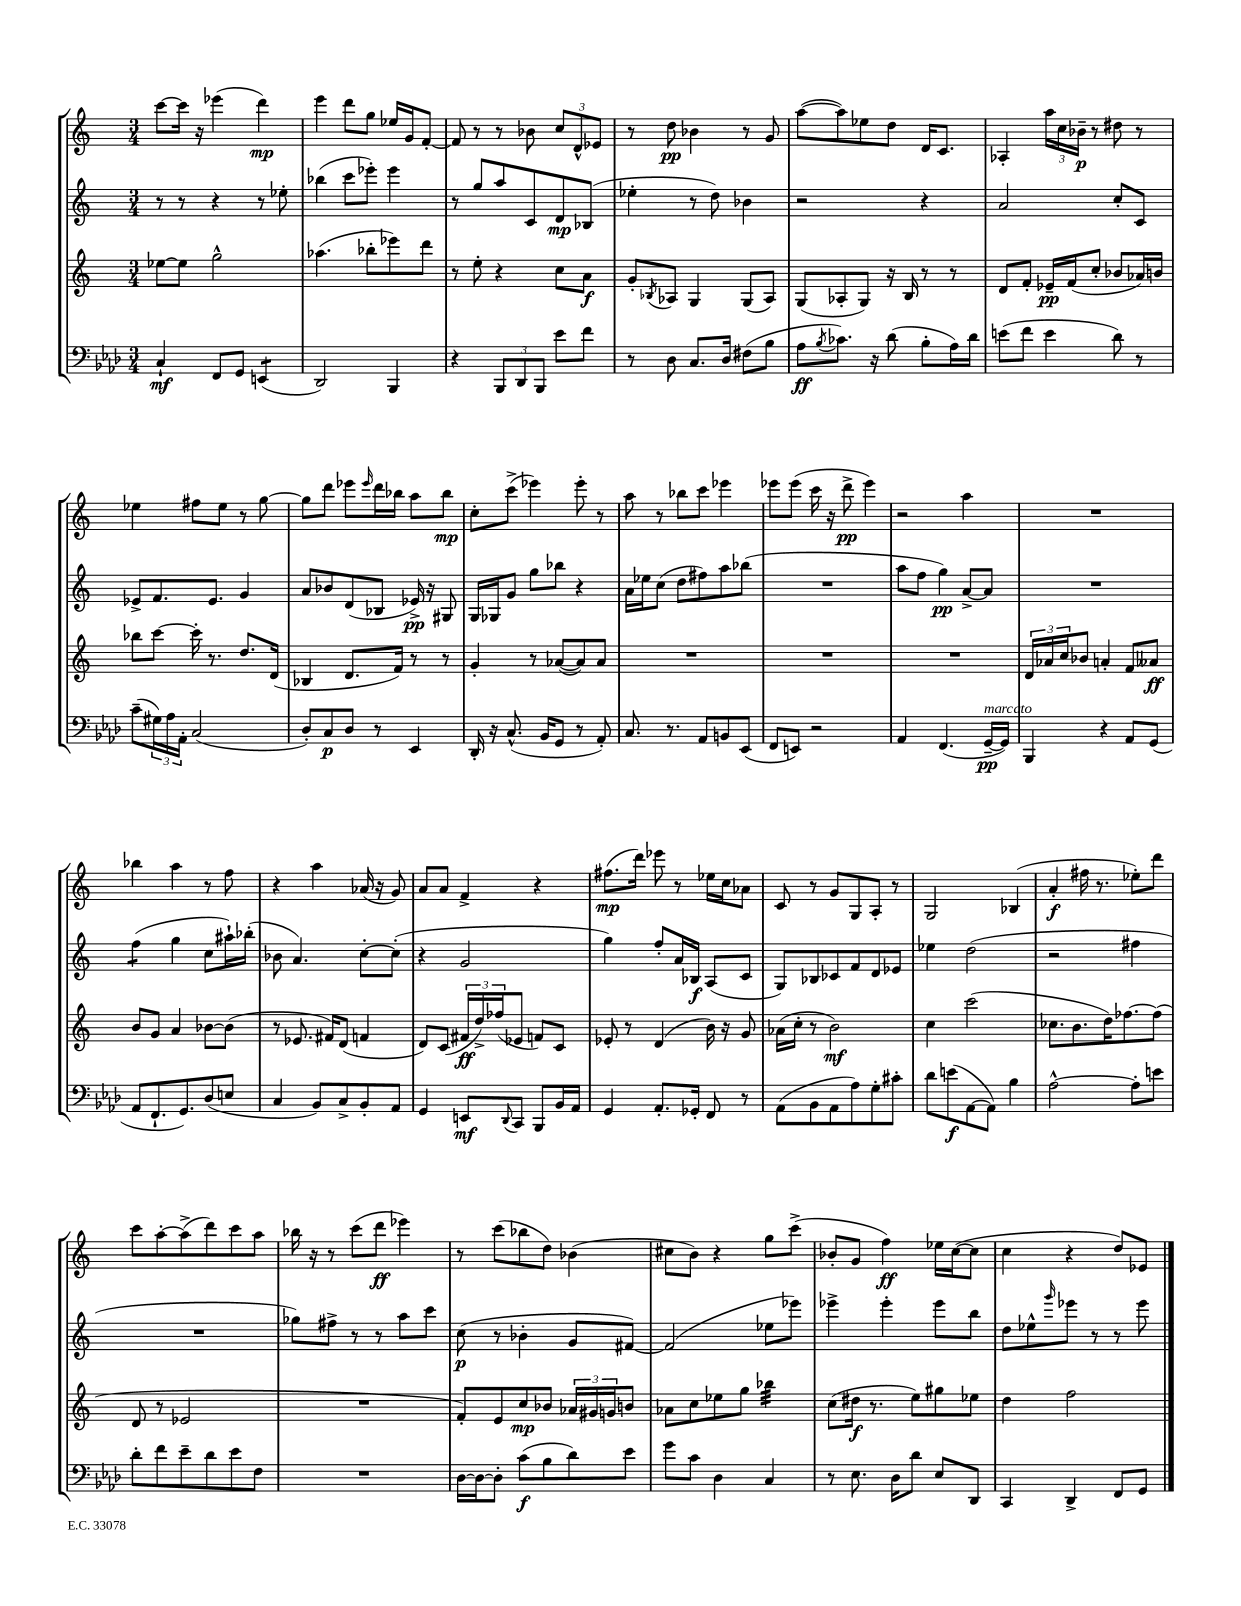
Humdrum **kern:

**kern	**kern	**kern	**kern
*staff4	*staff3	*staff2	*staff1
*clefF4	*clefG2	*clefG2	*clefG2
*k[b-e-a-d-]	*k[]	*k[]	*k[]
*M3/4	*M3/4	*M3/4	*M3/4
4C`	[8ee-	8r	[8ccc
.	8ee-]	8r	16ccc]
.	.	.	16r
8FF	2gg^^	4r	(4eee-
8GG	.	.	.
(4EE	.	8r	4ddd)
.	.	8ee-'	.
=	=	=	=
2DD-)	(4.aa-	(4bb-	4eee
.	.	8ccc	8ddd
.	8bb-'	8eee-')	8gg
4BBB-	8eee-)	4eee-	16ee-
.	.	.	16g
.	8ddd	.	[8f'
=	=	=	=
4r	8r	8r	8f]
.	8ee'	8gg	8r
12BBB-	4r	8aa	8r
12DD-	.	.	.
.	.	8c	8b-
12BBB-	.	.	.
8e-	8cc	8d	12cc
.	.	.	12d^^
8f	8a	(8B-	.
.	.	.	12e-
=	=	=	=
8r	8g'	4ee-'	8r
.	8qB-	.	.
8D-	8A-	.	8dd
8.C	4G	8r	4b-
.	.	8dd)	.
16D-	.	.	.
(8F#	(8G	4b-	8r
8B-	8A-)	.	8g
=	=	=	=
8A-	(8G	2r	([8aa
8qB-	.	.	.
8.c-)	8A-'	.	8aa])
.	8G)	.	8ee-
16r	.	.	.
(8d-	16r	.	8dd
.	16B	.	.
8B-'	8r	4r	16d
.	.	.	8.c
16A-)	8r	.	.
16d-	.	.	.
=	=	=	=
(8e	8d	2a	4A-'
8f	8f'	.	.
4e	16e-~	.	24aa
.	.	.	24cc
.	(16f	.	.
.	.	.	24b-~
.	8cc'	.	8r
8d-)	8b-	8cc'	8dd#
8r	16a-)	8c	8r
.	16b	.	.
=	=	=	=
(8c~	8bb-	8e-^	4ee-
24G#)	[8ccc	8.f	.
24A-	.	.	.
24AA-'	.	.	.
(2C	16ccc']	.	8ff#
.	8.r	8.e-	.
.	.	.	8ee-
.	8.dd	4g	8r
.	.	.	[8gg
.	(16d	.	.
=	=	=	=
8D-')	4B-	8a	8gg]
8C	.	8b-	8ddd
8D-	8.d	(8d	8eee-
.	.	.	16qqeee-
8r	.	8B-	16ddd
.	16f)	.	16bb-
4EE-	8r	16e-^)	8aa
.	.	16r	.
.	8r	8G#	8bb-
=	=	=	=
16DD-'	4g'	16G	8cc'
16r	.	16G-	.
(8.C^^	.	8g	(8ccc^
.	8r	8gg	4eee-)
16BB-	.	.	.
8GG	([8a-	8bb-	.
8r	8a-])	4r	8eee-'
8AA-')	8a-	.	8r
=	=	=	=
8.C	2.r	16a	8aa
.	.	16ee-	.
.	.	(8cc	8r
8.r	.	.	.
.	.	8dd	8bb-
8AA-	.	8ff#)	8ccc
8BB	.	8aa	4eee-
(8EE-	.	(8bb-	.
=	=	=	=
8FF	2.r	2.r	8eee-
8EE)	.	.	(8eee-
2r	.	.	16ccc
.	.	.	16r
.	.	.	8ddd^
.	.	.	4eee-)
=	=	=	=
4AA-	2.r	8aa	2r
.	.	8ff	.
(4.FF	.	4gg)	.
.	.	[8a^	4aa
[16GG~	.	8a]	.
16GG])	.	.	.
=	=	=	=
4BBB-	24d	2.r	2.r
.	24a-	.	.
.	24cc	.	.
.	8b-	.	.
4r	4a'	.	.
8AA-	8f	.	.
(8GG	8a--	.	.
=	=	=	=
8AA-	8b	(4ff	4bb-
8.FF`	8g	.	.
.	4a	4gg	4aa
8.GG)	.	.	.
(8D-	[8b-	8cc	8r
8E	(8b-]	16aa#`)	8ff
.	.	(16bb-'	.
=	=	=	=
4C	8r	8b-	4r
.	8.e-	4.a)	.
8BB-)	.	.	4aa
.	16f#)	.	.
8C^	(8d	.	.
8BB-'	4f	[8cc'	(16a-
.	.	.	16r
8AA-	.	(8cc']	8g)
=	=	=	=
4GG	8d)	4r	8a
.	(8c	.	8a
8EE	24f#	2g	4f^
.	24dd^)	.	.
.	(24ff-	.	.
8qqDD-	.	.	.
8CC	8e-	.	.
8BBB-	8f)	.	4r
16BB-	8c	.	.
16AA-	.	.	.
=	=	=	=
4GG	8e-'	4gg)	(8.ff#
.	8r	.	.
.	.	.	16ddd)
8.AA-'	(4d	8ff'	8eee-
.	.	16a	8r
16GG-'	.	16B-	.
8FF	16b)	(8A	16ee-
.	16r	.	16cc
8r	8g	8c	8a-
=	=	=	=
(8AA-	(16a-	8G)	8c
.	16cc'	.	.
8BB-	8r	8B-	8r
8AA-	2b)	8c-	8g
8A-)	.	8f	8G
8G'	.	8d	8A'
8c#'	.	8e-	8r
=	=	=	=
8d-	4cc	4ee-	2G
(8e	.	.	.
[8AA-	(2ccc	(2dd	.
8AA-])	.	.	.
4B-	.	.	(4B-
=	=	=	=
[2A-^^	8.cc-	2r	4a'
.	8.b	.	.
.	.	.	16ff#
.	.	.	8.r
.	16dd)	.	.
.	[8.ff-	.	.
8A-']	.	4ff#	8ee-')
8e	(8ff-]	.	8ddd
=	=	=	=
8d-'	8d	2.r	8ccc
8f	8r	.	[8aa'
8e-~	2e-	.	(8aa^]
8d-	.	.	8ddd)
8e-	.	.	8ccc
8F	.	.	8aa
=	=	=	=
2.r	2.r	8gg-)	16bb-
.	.	.	16r
.	.	8ff#^	8r
.	.	8r	(8ccc
.	.	8r	8ddd
.	.	8aa	4eee-)
.	.	8ccc	.
=	=	=	=
[16D-	8f')	(8cc	8r
16D-_	.	.	.
8D-']	8e	8r	(8ccc
(8c	8cc	4b-'	8bb-
8B-	8b-	.	8dd)
8d-)	24a-	8g	(4b-
.	24g#	.	.
.	24g	.	.
8e-	8b	[8f#)	.
=	=	=	=
8g	8a-	(2f#]	8cc#
8c	8cc	.	8b)
4D-	8ee-	.	4r
.	8gg	.	.
4C	4bb-	8ee-	8gg
.	.	8eee-)	(8ccc^
=	=	=	=
8r	(8cc	4eee-^	8b-'
8.E-	16dd#	.	8g
.	8.r	.	.
.	.	4eee-'	4ff)
16D-	.	.	.
8d-	8ee)	.	.
8E-	8gg#	8eee-	16ee-
.	.	.	([16cc
8DD-	8ee-	8bb	8cc]
=	=	=	=
4CC	4dd	8dd	4cc
.	.	8ee-^^	.
.	.	16qqggg	.
4DD-^	2ff	8eee-	4r
.	.	8r	.
8FF	.	8r	8dd)
8GG	.	8eee-	8e-
==	==	==	==
*-	*-	*-	*-
